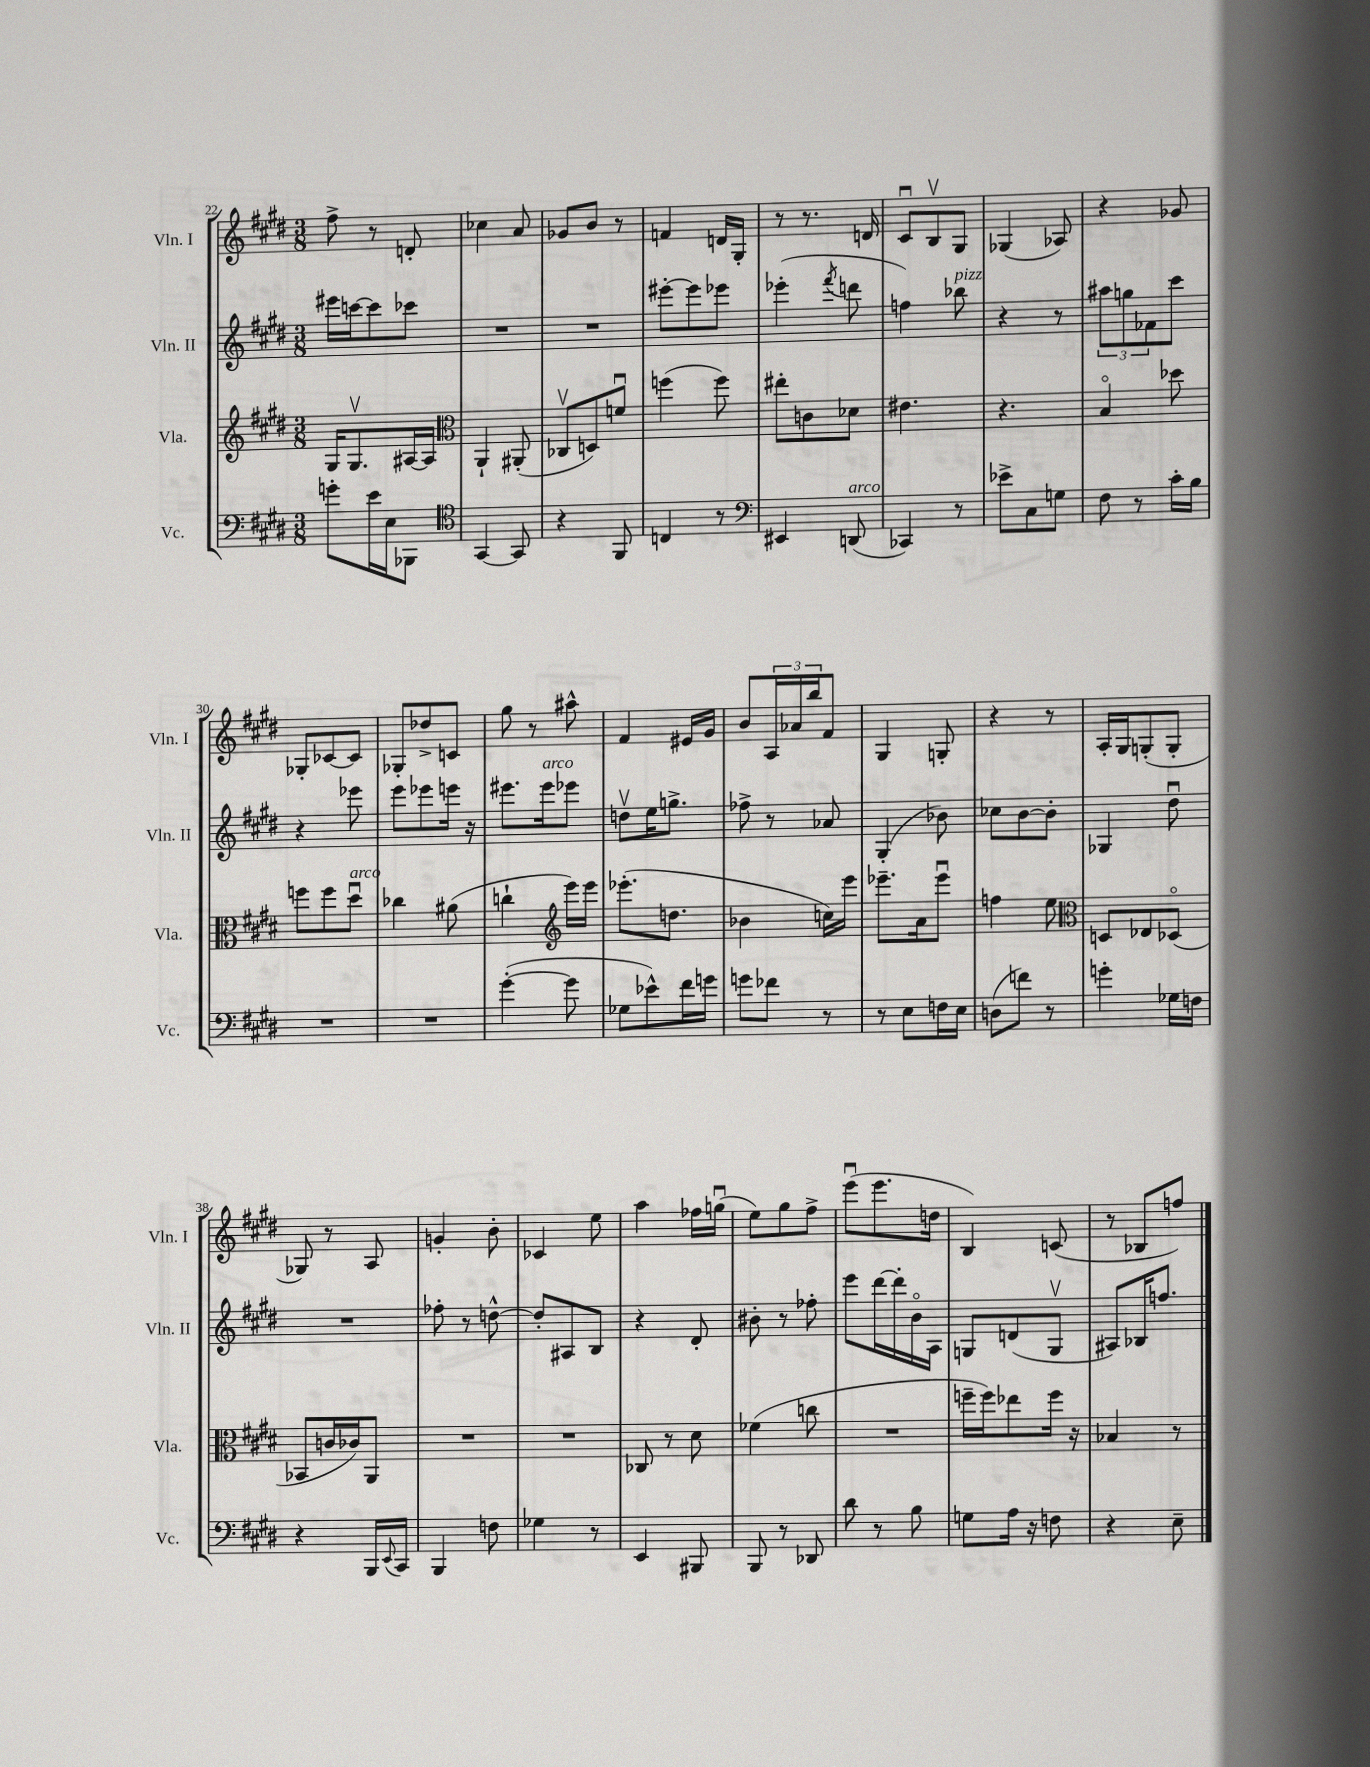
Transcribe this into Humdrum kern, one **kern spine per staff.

**kern	**kern	**kern	**kern
*staff4	*staff3	*staff2	*staff1
*clefF4	*clefG2	*clefG2	*clefG2
*k[f#c#g#d#]	*k[f#c#g#d#]	*k[f#c#g#d#]	*k[f#c#g#d#]
*M3/8	*M3/8	*M3/8	*M3/8
8g'	16G#	16eee#	8ff#^
.	8.G#v	[16ccc	.
16e	.	8ccc]	8r
16E	.	.	.
8BBB-	[16A#	8ccc-	8d'
.	16A#]	.	.
=	=	=	=
*clefC4	*clefC3	*	*
[4GG#	4AA`	4.r	4cc-
8GG#]	(8AA#'	.	8a
=	=	=	=
4r	8C-v	4.r	8g-
.	8D)	.	8b
8FF#	8fu	.	8r
=	=	=	=
4C	(4ff	[8eee#'	4f
.	.	8eee#]	.
8r	8ff)	8eee-	16d
.	.	.	16G#'
=	=	=	=
*clefF4	*	*	*
4EE#	8ee#'	(4eee-'	8r
.	8c	.	8.r
.	.	8qfff#	.
(8DD	8d-	8ddd	.
.	.	.	16d
=	=	=	=
4CC-)	4.e#	4ff)	8c#u
.	.	.	8Bv
8r	.	8bb-	8G#
=	=	=	=
8e-^	4.r	4r	(4G-
8C#	.	.	.
8G	.	8r	8A-)
=	=	=	=
8F#	4Bo	12aa#	4r
.	.	12gg	.
8r	.	.	.
.	.	12f-	.
16c#'	8dd-	8ccc#	8g-
16B	.	.	.
=	=	=	=
4.r	8ff	4r	8G-'
.	8ff	.	[8c-
.	8dd#u	8eee-	8c-]
=	=	=	=
4.r	4cc-	8eee	8G-'
.	.	8eee-	8dd-^
.	(8a#	16eee	8c
.	.	16r	.
=	=	=	=
([4g#'	4cc`	8.eee#	8gg#
.	.	.	8r
.	.	16eee#	.
*	*clefG2	*	*
8g#]	16eee)	8eee-	8aa#^^
.	16eee	.	.
=	=	=	=
8G-	(8.eee-'	8ddv	4f#
8e-^^)	.	16ee	.
.	8.dd	8.gg^	.
16f#	.	.	16e#
16g	.	.	16g#
=	=	=	=
8g	4b-	8ff-^	8b
8f-	.	8r	24A
.	.	.	24a-
.	.	.	24bb
8r	16cc)	8a-	8f#
.	16eee	.	.
=	=	=	=
8r	8.eee-~	(4G#'	4G#
8E	.	.	.
.	16a	.	.
16F	8eee-u	8b-)	8G'
16E	.	.	.
=	=	=	=
(8D	4ff	8cc-	4r
8f)	.	[8b	.
8r	8ee	8b']	8r
=	=	=	=
*	*clefC3	*	*
4g'	8D	4G-	16A'
.	.	.	16G#
.	8E-	.	(8G'
16G-	(8D-o	8dd#u	8G'
16F	.	.	.
=	=	=	=
4r	8BB-	4.r	8G-)
.	16c	.	8r
.	16c-)	.	.
16BBB	8AA	.	8A
8qqEE	.	.	.
16CC#	.	.	.
=	=	=	=
4BBB	4.r	8ff-'	4g'
.	.	8r	.
8F	.	[8dd^^	8b'
=	=	=	=
4G-	4.r	8dd']	4c-
.	.	8A#	.
8r	.	8B	8ee
=	=	=	=
4EE	8C-	4r	4aa
.	8r	.	.
8BBB#	8d#	8d#'	16ff-
.	.	.	(16ggu
=	=	=	=
8BBB	(4f-	8b#'	8ee)
8r	.	8r	8gg#
8DD-	8cc	8ff-'	8ff#^
=	=	=	=
8d#	4.r	8eee	(8eeeu
8r	.	[16ddd#	8.eee
.	.	16ddd#']	.
8B	.	16bo	.
.	.	16A	16dd
=	=	=	=
8G	16ff~	8G	4B)
.	16ff)	.	.
16A	8ee-	(8d	.
16r	.	.	.
8F	16ff	8Gv	(8c
.	16r	.	.
=	=	=	=
4r	4B-	8A#)	8r
.	.	16B-	8B-
.	.	8.ff	.
8E~	8r	.	8ff)
==	==	==	==
*-	*-	*-	*-
